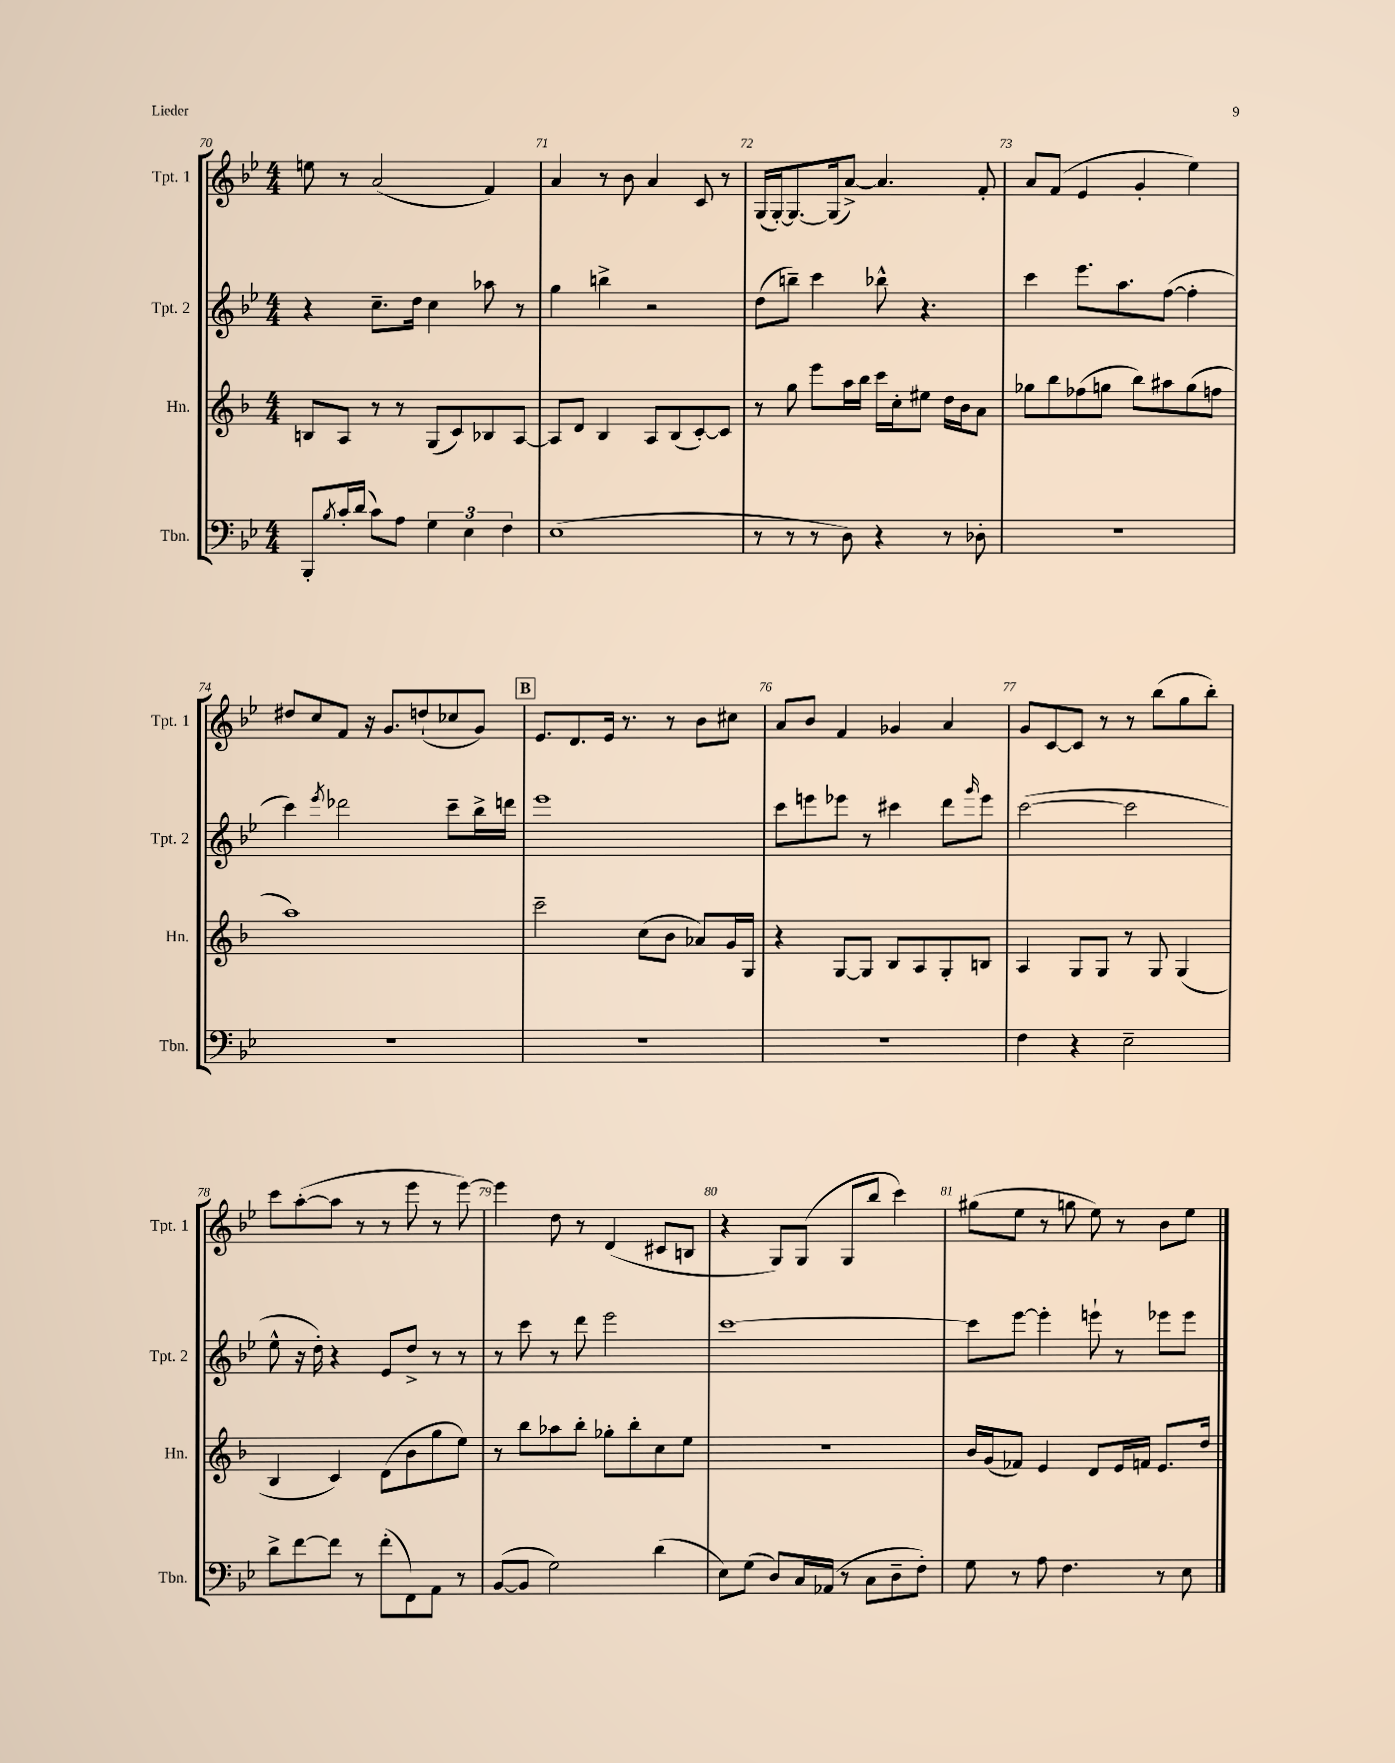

**kern	**kern	**kern	**kern
*part4	*part3	*part2	*part1
*staff4	*staff3	*staff2	*staff1
*I"Tbn.	*I"Hn.	*I"Tpt. 2	*I"Tpt. 1
*I'Tbn.	*I'Hn.	*I'Tpt. 2	*I'Tpt. 1
*clefF4	*clefG2	*clefG2	*clefG2
*k[b-e-]	*k[b-]	*k[b-e-]	*k[b-e-]
*M4/4	*M4/4	*M4/4	*M4/4
=70	=70	=70	=70
8BBB-'/L	8Bn/L	4r	8een\
8qB-/	.	.	.
16c'/L	8A/J	.	8r
(16d/JJ	.	.	.
8c\L)	8r	8.cc~\L	(2a/
8A\J	8r	.	.
.	.	16dd\Jk	.
6G\	(8G/L	4cc\	.
.	8c/)	.	.
6E-\	.	.	.
.	8B-X/	8aa-X\	4f/)
6F\	.	.	.
.	[8A/J	8r	.
=71	=71	=71	=71
(1E-	8A/L]	4gg\	4a/
.	8d/J	.	.
.	4B-/	4bbn^\	8r
.	.	.	8b-\
.	8A/L	2r	4a/
.	(8B-/	.	.
.	[8c'/)	.	8c/
.	8c/J]	.	8r
=72	=72	=72	=72
8r	8r	(8dd\L	(16G/LL
.	.	.	[16G'/J)
8r	8gg\	8bbn~\J)	8.G/_
8r	8eee\L	4ccc\	.
.	.	.	(16G/k]
8D\)	16aa\L	.	[8a^/J)
.	16bb-\JJ	.	.
4r	16ccc\LL	8bb-X^^\	4.a/]
.	16cc'\J	.	.
.	8ee#X\J	4.r	.
8r	16dd\LL	.	.
.	16b-\J	.	.
8D-X'\	8a\J	.	8f'/
=73	=73	=73	=73
1r	8gg-X\L	4ccc\	8a/L
.	8bb-\	.	(8f/J
.	(8ff-X\	8.eee-\L	4e-/
.	8ggn\J	.	.
.	.	8.aa\	.
.	8bb-\L)	.	4g'/
.	8aa#X\	([8ff\J	.
.	(8gg\	4ff'\]	4ee-\)
.	8ffn\J	.	.
!!LO:LB:g=z
=74	=74	=74	=74
1r	1aa)	4ccc\)	8dd#X/L
.	.	.	8cc/
.	.	8qeee-/	.
.	.	2ddd-X\	8f/J
.	.	.	16r
.	.	.	8.g/L
.	.	.	(8ddn`/
.	.	8ccc~\L	8cc-X/
.	.	16bb-^\L	8g/J)
.	.	16dddn\JJ	.
!!LO:REH:place=s1:t=B
=75	=75	=75	=75
1r	2ccc~\	1eee-	8.e-/L
.	.	.	8.d/
.	.	.	16e-/Jk
.	.	.	8.r
.	(8cc\L	.	.
.	8b-\J	.	8r
.	8a-X/L)	.	8b-\L
.	16g/L	.	8cc#X\J
.	16G/JJ	.	.
=76	=76	=76	=76
1r	4r	8ccc\L	8a/L
.	.	8eeen\	8b-/J
.	[8G/L	8eee-X\J	4f/
.	8G/J]	8r	.
.	8B-/L	4ccc#X\	4g-X/
.	8A/	.	.
.	8G'/	8ddd\L	4a/
.	.	16qqggg/	.
.	8Bn/J	8eee-\J	.
=77	=77	=77	=77
4F\	4A/	([2ccc\	8g/L
.	.	.	[8c/
4r	8G/L	.	8c/J]
.	8G/J	.	8r
2E-~\	8r	2ccc\]	8r
.	8G/	.	(8bb-\L
.	(4G/	.	8gg\
.	.	.	8bb-'\J)
!!LO:LB:g=z
=78	=78	=78	=78
8d^\L	4B-/	8ee-^^\	8ccc\L
[8f\	.	16r	([8aa'\
.	.	16dd'\)	.
8f\J]	4c/)	4r	8aa\J]
8r	.	.	8r
(8f'\L	(8d\L	8e-/L	8r
8FF\)	8b-\	8dd^/J	8eee-\
8AA\J	8gg\	8r	8r
8r	8ee\J)	8r	[8eee-\)
=79	=79	=79	=79
([8BB-/L	8r	8r	4eee-\]
8BB-/J]	8bb-\L	8ccc\	.
2G\)	8aa-X\	8r	8dd\
.	8bb-'\J	8ddd\	8r
.	8gg-X'\L	2eee-\	(4d/
.	8bb-'\	.	.
(4d\	8cc\	.	8c#X/L
.	8ee\J	.	8Bn/J
=80	=80	=80	=80
8E-\L)	1r	[1ccc	4r
(8G\J	.	.	.
8D/L)	.	.	8G/L)
16C/L	.	.	(8G/J
(16AA-X/JJ	.	.	.
8r	.	.	8G/L
8C\L	.	.	8bb-/J
8D~\	.	.	4ccc\)
8F'\J)	.	.	.
=81	=81	=81	=81
8G\	16b-/LL	8ccc\L]	(8gg#X\L
.	(16g/J	.	.
8r	8f-X/J)	[8eee-\J	8ee-\J
8A\	4e/	4eee-'\]	8r
4.F\	.	.	8ggn\
.	8d/L	8eeen`\	8ee-\)
.	16e/L	8r	8r
.	16fn/JJ	.	.
8r	8.e/L	8eee-X\L	8b-\L
8E-\	.	8eee-\J	8ee-\J
.	16dd/Jk	.	.
==	==	==	==
*-	*-	*-	*-
